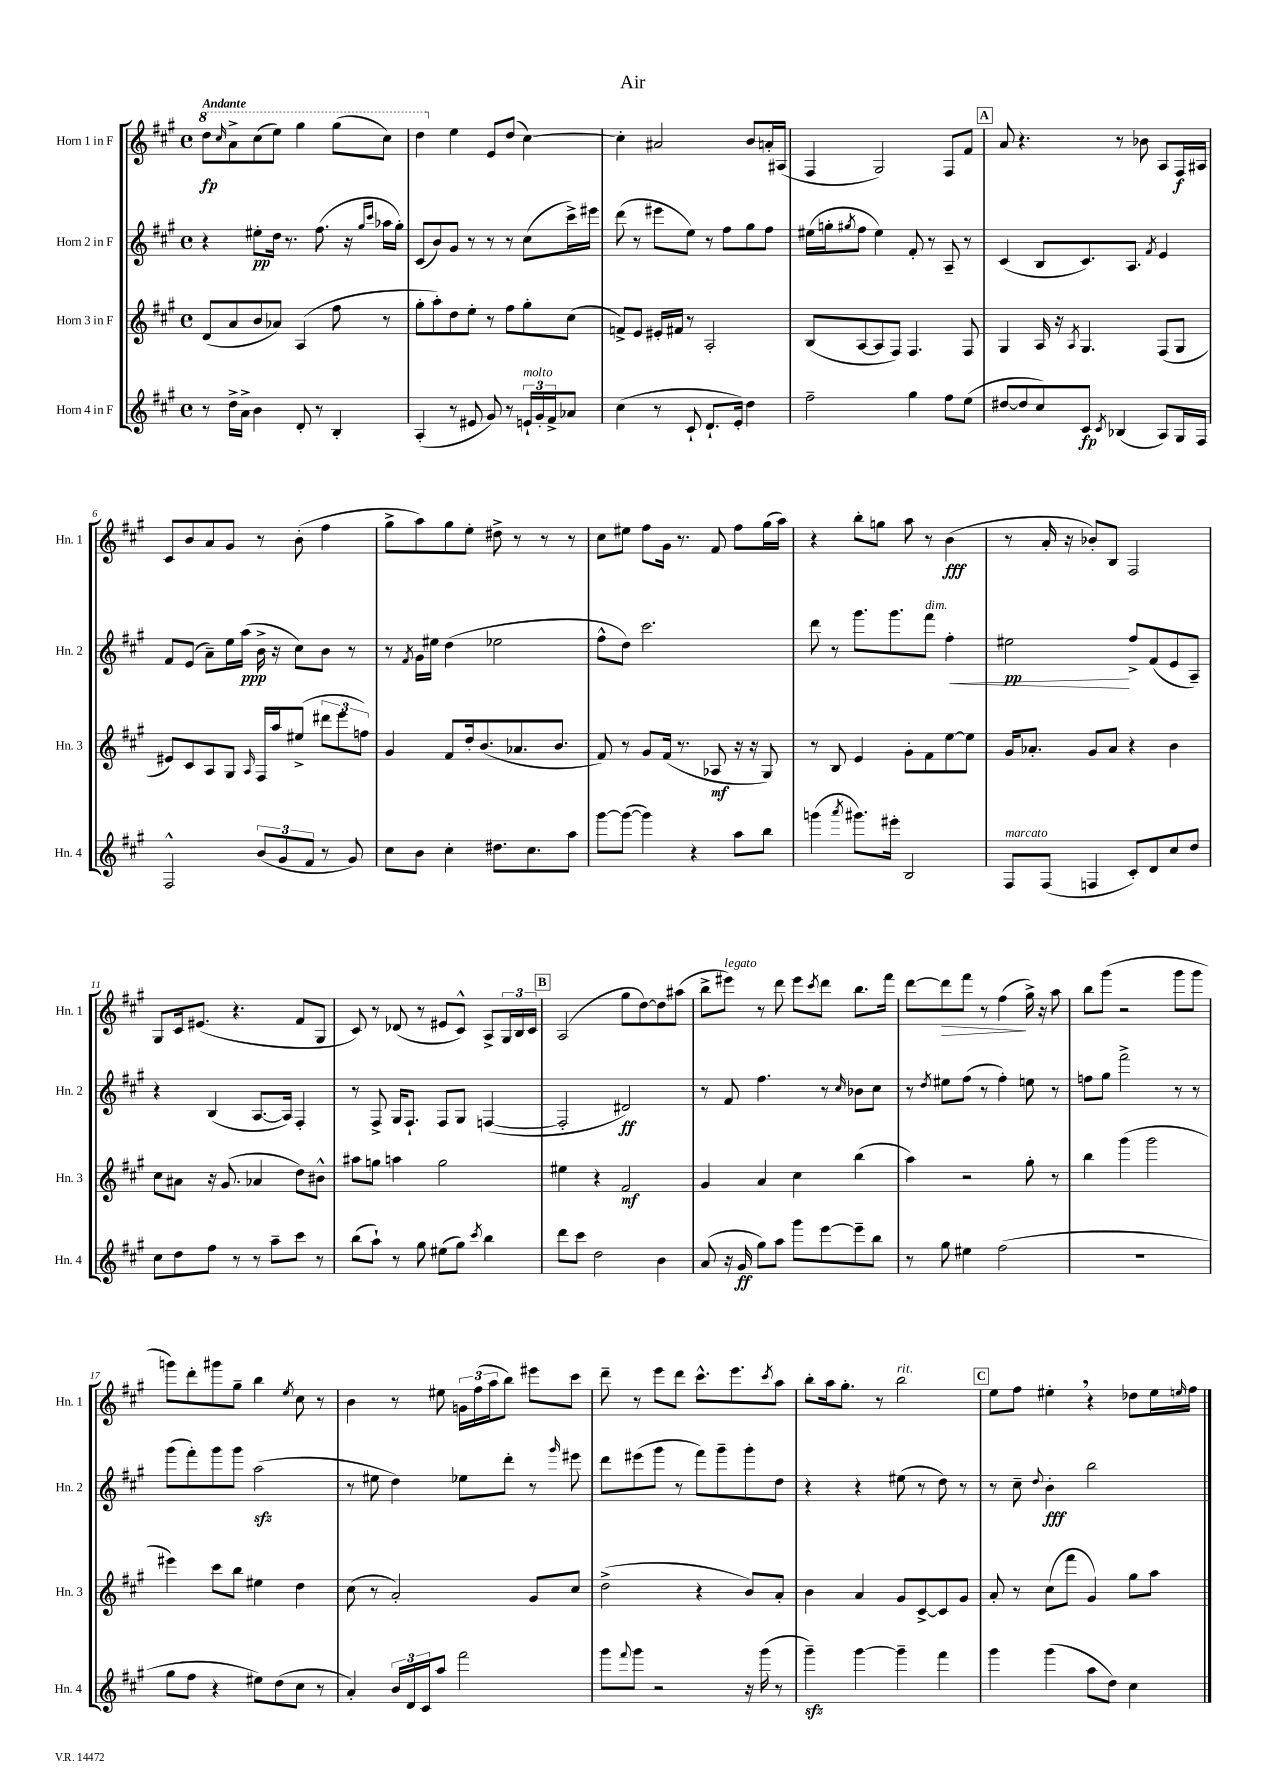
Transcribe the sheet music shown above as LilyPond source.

\header { title = "Air" }
<<
\new StaffGroup <<
\new Staff = "s0" \with { instrumentName = "Horn 1 in F" shortInstrumentName = "Hn. 1" } {
    \clef treble \key a \major \defaultTimeSignature \time 4/4 \tempo "Andante"
    \ottava #1 d'''8\fp \grace { cis'''16 } a''8-> cis'''8( e'''8) gis'''4 gis'''8( cis'''8) |
    d'''4 \ottava #0 e''4 e'8 d''8( cis''4~) |
    cis''4-. ais'2 b'8 a'16-. ais16( |
    fis4 gis2) fis8 fis'8 |
    \mark \markup { \box "A" } a'8 r4. r8 bes'8 a8 fis16\f ais16 |
    cis'8 b'8 a'8 gis'8 r8 b'8-.( fis''4 |
    gis''8-> a''8) gis''8 e''8-. dis''8-> r8 r8 r8 |
    cis''8 eis''8 fis''8 gis'16 r8. fis'8 fis''8 gis''16( a''16) |
    r4 b''8-. g''8 a''8 r8 b'4\fff( |
    r8 a'16-. r16 bes'8-.) b8 fis2 |
    gis8 cis'16 eis'8.( r4. fis'8 gis8 |
    cis'8) r8 des'8( r8 eis'8 cis'8-^) a8-> \tuplet 3/2 { gis16 b16 cis'16 } |
    \mark \markup { \box "B" } a2( gis''8 d''8~) d''8 ais''8( |
    b''8-> eis'''8^\markup { \italic "legato" }) r8 d'''8 eis'''8 \acciaccatura { cis'''8 } d'''8 b''8. fis'''16 |
    d'''8~ d'''8\> fis'''8 r8 fis''4\!( gis''16->) r16 a''8 |
    b''8 gis'''8( r2 gis'''8 gis'''8 |
    g'''8) d'''8-. gis'''8 gis''8-- b''4 \acciaccatura { e''8 } cis''8 r8 |
    b'4 r8 eis''8 \tuplet 3/2 { g'16 fis''16( a''16 } b''8) eis'''8 cis'''8 |
    d'''8-- r8 e'''8 d'''8 cis'''8.-^ e'''8. \acciaccatura { cis'''8 } a''8 |
    b''8-. a''16 gis''8.-. r8 b''2^\markup { \italic "rit." } |
    \mark \markup { \box "C" } e''8 fis''8 eis''4-. \breathe r4 des''8 eis''16 \grace { e''16 } fis''16 \bar "|." |
}
\new Staff = "s1" \with { instrumentName = "Horn 2 in F" shortInstrumentName = "Hn. 2" } {
    \clef treble \key a \major \defaultTimeSignature \time 4/4
    r4 eis''8-.\pp d''16 r8. fis''8.( r16 \grace { gis''16 cis'''16 } aes''16 gis''16-.) |
    cis'8( b'8) gis'8 r8 r8 r8 cis''8( cis'''16->) eis'''16 |
    d'''8( r8 eis'''8 e''8) r8 fis''8 gis''8 fis''8 |
    eis''16( g''16-. \acciaccatura { gis''8 } fis''8 eis''4) fis'8-. r8 a8-- r8 |
    \mark \markup { \box "A" } cis'4( b8 cis'8.) a8. \acciaccatura { fis'8 } e'4 |
    fis'8 e'8( a'8--) e''16 a''16\ppp( b'16-> r16 cis''8) b'8 r8 |
    r8 \acciaccatura { fis'8 } gis'16 eis''16 d''4( ees''2 |
    fis''8-^ d''8) cis'''2. |
    d'''8 r8 gis'''8. gis'''8. fis'''8\<^\markup { \italic "dim." } fis''4-. |
    eis''2\pp\! fis''8-> fis'8( e'8 a8--) |
    r4 b4( a8.~ a16) fis4-. |
    r8 fis8-> gis16 fis8.-! fis8 gis8 f4~( |
    \mark \markup { \box "B" } f2-. dis'2\ff) |
    r8 fis'8 fis''4. r8 \grace { cis''16 } bes'8 cis''8 |
    r8 \acciaccatura { d''8 } eis''8 fis''8( r8 fis''4-.) e''8 r8 |
    f''8 gis''8 fis'''2-> r8 r8 |
    gis'''8( fis'''8-.) gis'''8 gis'''8 a''2\sfz( |
    r8 eis''8 d''4) ees''8 d'''8-. r8 \grace { gis'''16 } eis'''8 |
    d'''8 eis'''8( gis'''8 r8 fis'''8) gis'''8-- gis'''8-. d''8 |
    r4 r4 eis''8( r8 d''8) r8 |
    \mark \markup { \box "C" } r8 cis''8-- \appoggiatura { d''8 } b'4-.\fff b''2 \bar "|." |
}
\new Staff = "s2" \with { instrumentName = "Horn 3 in F" shortInstrumentName = "Hn. 3" } {
    \clef treble \key a \major \defaultTimeSignature \time 4/4
    d'8( a'8 b'8 aes'8) a4( fis''8 r8 |
    gis''8-. a''8-.) d''8 e''8-. r8 fis''8 gis''8-. cis''8( |
    f'8->) e'8 eis'16-. fis'16 r8 a2-. |
    b8( a8~ a8 fis8) fis4. fis8 |
    \mark \markup { \box "A" } gis4 a16 r16 \acciaccatura { a8 } gis4. fis8( gis8 |
    eis'8) cis'8 a8 gis8 \grace { a16 } fis16 a''16 eis''8->( \tuplet 3/2 { dis'''8 e'''8 f''8) } |
    gis'4 fis'8 d''16-. b'8.( aes'8. b'8. |
    fis'8) r8 gis'8 fis'16( r8. aes8\mf r16 r16 gis8) |
    r8 b8 e'4 gis'8-. fis'8 e''8~ e''8 |
    gis'16 aes'8.-. gis'8 aes'8 r4 b'4 |
    cis''8 ais'8 r16 gis'8.( aes'4 d''8) bis'8-^ |
    ais''8 g''8 a''4 g''2 |
    \mark \markup { \box "B" } eis''4 r4 fis'2\mf |
    gis'4 a'4 cis''4 b''4( |
    a''4) r2 gis''8-. r8 |
    b''4 gis'''4( gis'''2 |
    eis'''4) cis'''8 b''8 eis''4 d''4 |
    cis''8( r8 a'2-.) gis'8 cis''8 |
    d''2->( r4 b'8) a'8-. |
    b'4 a'4 gis'8 cis'8~-> cis'8 gis'8 |
    \mark \markup { \box "C" } a'8-. r8 cis''8( fis'''8 gis'4) gis''8 a''8 \bar "|." |
}
\new Staff = "s3" \with { instrumentName = "Horn 4 in F" shortInstrumentName = "Hn. 4" } {
    \clef treble \key a \major \defaultTimeSignature \time 4/4
    r8 d''16-> a'16-> b'4 d'8-. r8 b4-. |
    a4-.( r8 eis'8 gis'8) r8 \tuplet 3/2 { e'16-!^\markup { \italic "molto" } gis'16-. fis'16-> } aes'8 |
    cis''4( r8 cis'8-! d'8.-! e'16-.) d''4 |
    fis''2-- gis''4 fis''8 e''8( |
    \mark \markup { \box "A" } dis''8~ dis''8 cis''8) cis'8\fp \acciaccatura { cis'8 } bes4( a8) gis16 fis16 |
    fis2-^ \tuplet 3/2 { b'8( gis'8 fis'8 } r8 gis'8) |
    cis''8 b'8 cis''4-. dis''8. cis''8. a''8 |
    gis'''8~ gis'''8~( gis'''4) r4 a''8 b''8 |
    g'''4( \acciaccatura { a'''8 } gis'''8.) eis'''16-. b2 |
    fis8^\markup { \italic "marcato" } fis8( f4 cis'8-.) d'8 cis''8 d''8 |
    cis''8 d''8 fis''8 r8 r8 a''8-- cis'''8 r8 |
    b''8( a''8-!) r8 gis''8 eis''8( gis''8) \acciaccatura { cis'''8 } b''4 |
    \mark \markup { \box "B" } d'''8 cis'''8 d''2 b'4 |
    a'8( r16 gis'16\ff gis''8) a''8 gis'''8 e'''8~ e'''8-- b''8 |
    r8 gis''8 eis''4 fis''2( |
    R1 |
    gis''8 fis''8 r4 eis''8) d''8( cis''8 r8 |
    a'4-.) \tuplet 3/2 { b'16 d'16 cis'16 } a''8 fis'''2 |
    gis'''8 \appoggiatura { fis'''8 } gis'''8 r2 r16 gis'''16( r8 |
    gis'''4--\sfz) gis'''4~ gis'''4-- fis'''4 |
    \mark \markup { \box "C" } gis'''4 gis'''4( a''8 d''8) cis''4 \bar "|." |
}
>>
>>
